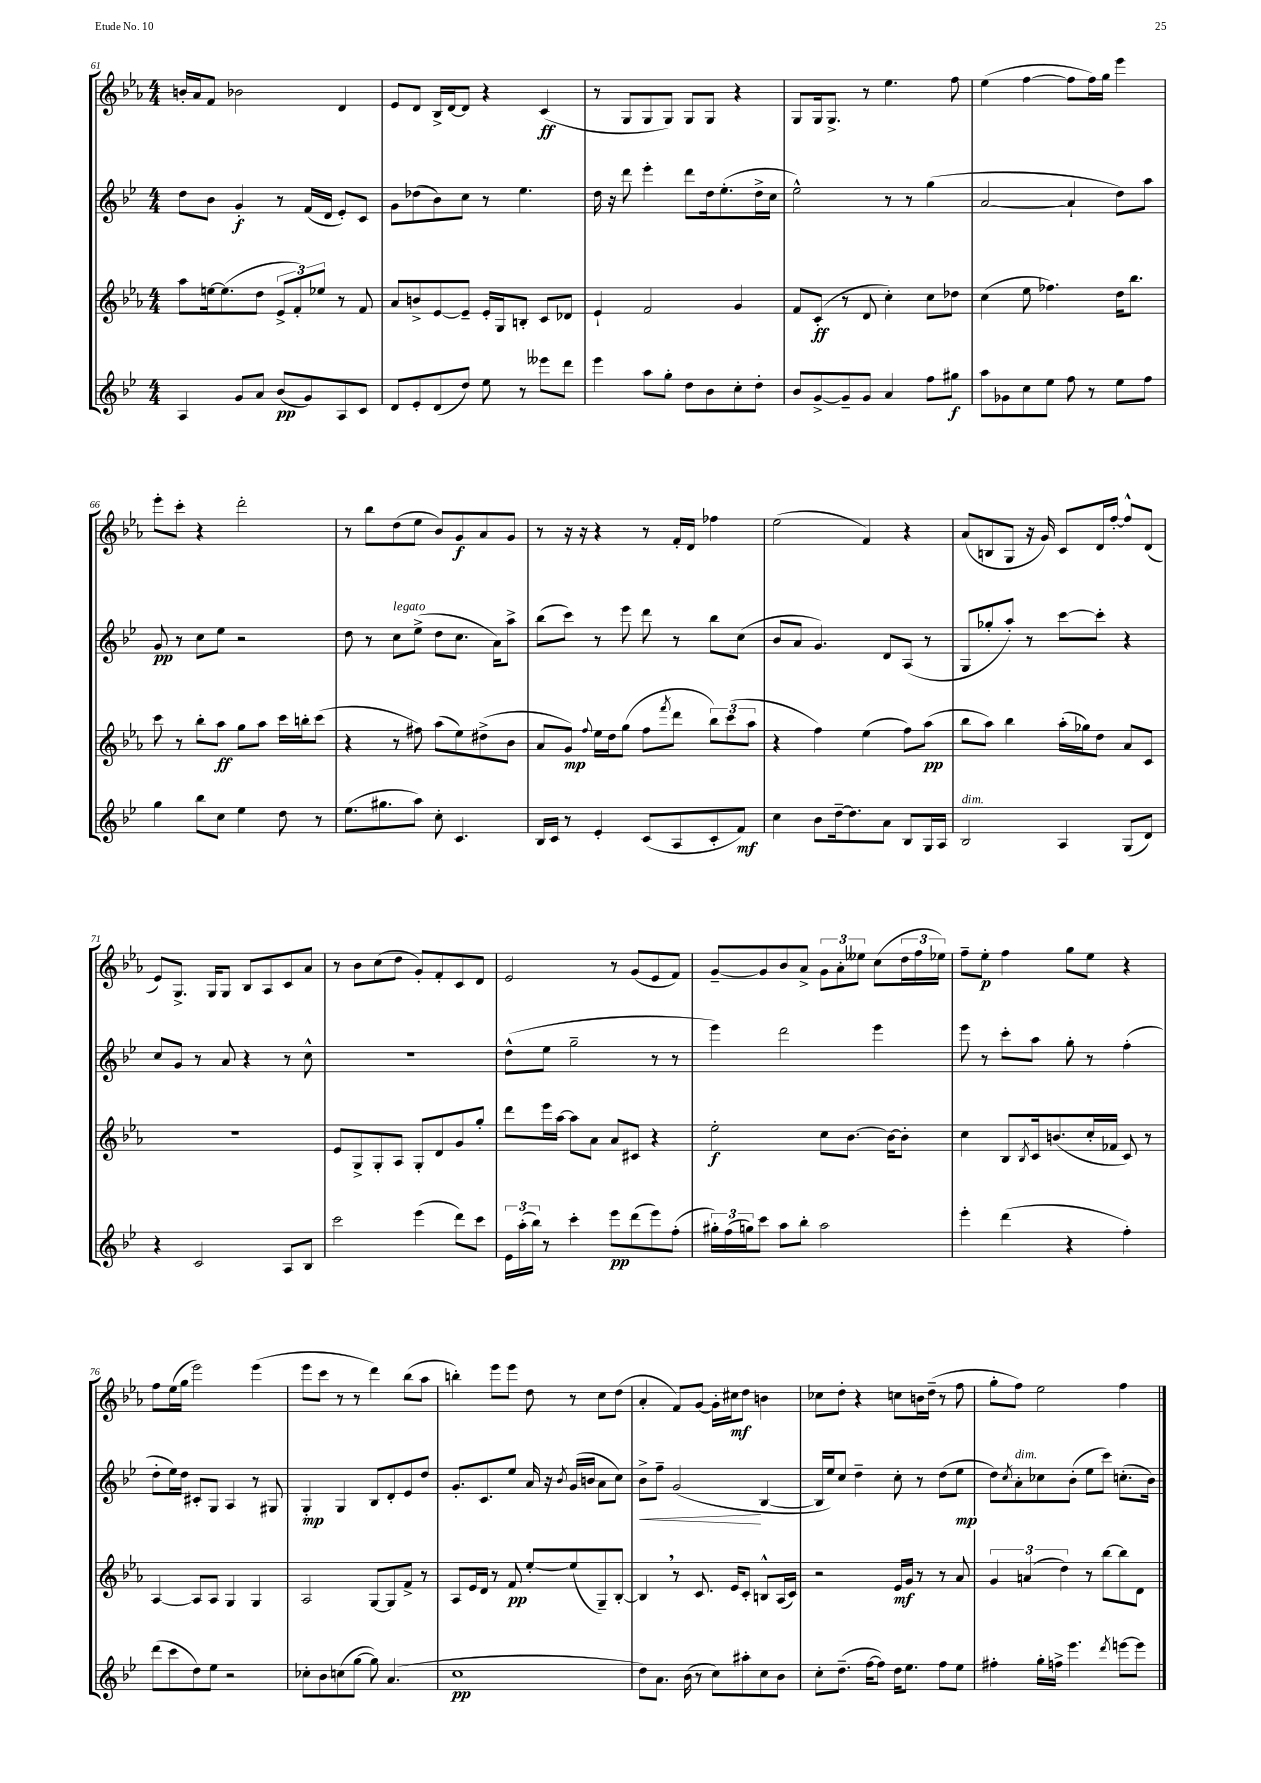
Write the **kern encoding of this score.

**kern	**kern	**kern	**kern
*staff4	*staff3	*staff2	*staff1
*clefG2	*clefG2	*clefG2	*clefG2
*k[b-e-]	*k[b-e-a-]	*k[b-e-]	*k[b-e-a-]
*M4/4	*M4/4	*M4/4	*M4/4
4A	8aa-	8dd	16b'
.	.	.	16a-
.	[16ee	8b-	8f
.	(8.ee]	.	.
8g	.	4g'	2b-
8a	8dd	.	.
(8b-	12e-^	8r	.
.	12f')	.	.
8g)	.	(16f	.
.	12ee-	.	.
.	.	16d	.
8A	8r	8e-')	4d
8c	8f	8c	.
=	=	=	=
8d	8a-	8g	8e-
8e-'	8b^	(8dd-	8d
(8d	[8e-	8b-)	16B-^
.	.	.	[16d
8dd)	8e-~]	8cc	8d]
8ee-	16e-'	8r	4r
.	16G	.	.
8r	8B'	4.ee-	.
8eee--	8c	.	(4c
8ddd	8d-	.	.
=	=	=	=
4eee-	4e-`	16dd	8r
.	.	16r	.
.	.	8ddd	8G
8aa	2f	4eee-'	8G
8gg'	.	.	8G)
8dd	.	8ddd	8G
8b-	.	16dd	8G
.	.	(8.ee-'	.
8cc'	4g	.	4r
8dd'	.	16dd^	.
.	.	16cc	.
=	=	=	=
8b-	8f	2ee-^^)	8G
[8g^	(8c'	.	16G
.	.	.	8.G^
8g~]	8r	.	.
8g	8d	.	8r
4a	4cc')	8r	4.ee-
.	.	8r	.
8ff	8cc	(4gg	.
8gg#	8dd-	.	8ff
=	=	=	=
8aa	(4cc	[2a	(4ee-
8g-	.	.	.
8cc	8ee-	.	[4ff
8ee-	4.ff-)	.	.
8ff	.	4a`]	8ff]
8r	.	.	16ff)
.	.	.	16gg
8ee-	16dd	8dd)	4eee-
.	8.bb-	.	.
8ff	.	8aa	.
=	=	=	=
4gg	8ccc	8g	8eee-'
.	8r	8r	8ccc'
8bb-	8bb-'	8cc	4r
8cc	8aa-	8ee-	.
4ee-	8gg	2r	2ddd'
.	8aa-	.	.
8dd	16ccc	.	.
.	16bb'	.	.
8r	(8ccc	.	.
=	=	=	=
(8.ee-	4r	8dd	8r
.	.	8r	8bb-
8.gg#	.	.	.
.	8r	8cc	(8dd
8aa)	8ff#)	(8ee-^	8ee-
8cc'	(8aa-	8dd	8b-)
4.c	8ee-)	8.cc	8g
.	(8dd#^	.	8a-
.	.	16a)	.
.	8b-	8aa^	8g
=	=	=	=
16B-	8a-	(8bb-	8r
16c	.	.	.
8r	8g)	8ccc)	16r
.	.	.	16r
.	8qqff	.	.
4e-'	16ee-	8r	4r
.	16dd	.	.
.	(8gg	8eee-	.
(8c	8ff	8ddd	8r
.	8qfff	.	.
8A	8ddd	8r	16f'
.	.	.	16d
8c'	12bb-)	8bb-	4ff-
.	(12ccc	.	.
8f)	.	(8cc	.
.	12aa-	.	.
=	=	=	=
4cc	4r	8b-	(2ee-
.	.	8a	.
8b-	4ff)	4.g)	.
[16dd~	.	.	.
8.dd]	.	.	.
.	(4ee-	.	4f)
8a	.	8d	.
8B-	8ff)	(8A	4r
16G	(8aa-	8r	.
16A	.	.	.
=	=	=	=
2B-	8bb-	8G	(8a-
.	8aa-)	8gg-'	8B
.	4bb-	8aa')	8G
.	.	8r	16r
.	.	.	16g)
4A	(16aa-'	[8ccc	8c
.	16gg-)	.	.
.	8dd	8ccc']	16d
.	.	.	[16ff'
(8G	8a-	4r	8ff^^]
8d)	8c	.	(8d
=	=	=	=
4r	1r	8cc	8e-)
.	.	8g	8.G^
2c	.	8r	.
.	.	.	16G
.	.	8a	8G
.	.	4r	8B-
.	.	.	8A-
8A	.	8r	8c
8B-	.	8cc^^	8a-
=	=	=	=
2ccc	8e-	1r	8r
.	8G^	.	8b-
.	8G'	.	(8cc
.	8A-	.	8dd
(4eee-	8G'	.	8g')
.	8d	.	8f'
8ddd)	8g	.	8c
8ccc	8gg'	.	8d
=	=	=	=
24e-	8ddd	(8dd^^	2e-
(24aa'	.	.	.
24bb-)	.	.	.
8r	16eee-	8ee-	.
.	[16aa-	.	.
4ccc'	8aa-]	2gg~	.
.	8a-	.	.
8eee-	8a-	.	8r
(8ddd	8c#	.	(8g
8eee-)	4r	8r	8e-
(8ff'	.	8r	8f)
=	=	=	=
24gg#')	2ee-'	4eee-)	[8g~
(24ff	.	.	.
24gg)	.	.	.
8ccc	.	.	8g]
8aa	.	2ddd	8b-
8bb-'	.	.	8a-^
2aa	8cc	.	12g
.	.	.	12a-'
.	[8.b-	.	.
.	.	.	12ee--
.	.	4eee-	(8cc
.	16b-_	.	.
.	8b-']	.	24dd
.	.	.	24ff
.	.	.	24ee-)
=	=	=	=
4eee-'	4cc	8eee-	8ff~
.	.	8r	8ee-'
(4ddd	8B-	8ccc'	4ff
.	8qB-	.	.
.	16c	8aa	.
.	(8.b	.	.
4r	.	8gg'	8gg
.	16cc'	8r	8ee-
.	16f-	.	.
4ff')	8c)	(4ff'	4r
.	8r	.	.
=	=	=	=
(8ddd	[4A-	8dd'	8ff
8ccc	.	16ee-)	(16ee-
.	.	16dd	16gg
8dd)	8A-]	8c#'	2eee-)
8ee-	8A-	8G	.
2r	4G	4A	.
.	4G	8r	(4eee-
.	.	8G#	.
=	=	=	=
8cc-'	2A-	4G'	8eee-
8b-	.	.	8ccc
(8cc	.	4G	8r
[8gg	.	.	8r
8gg])	[8G	8B-	4ddd)
(4.a	8G]	8d'	.
.	8f^	8e-	(8bb-
.	8r	8dd	8aa-
=	=	=	=
1cc	8A-	8.g'	4bb')
.	16e-	.	.
.	16d	8.c	.
.	8r	.	8eee-
.	8f	8ee-	8eee-
.	[8ee-'	16a	8dd
.	.	16r	.
.	.	8qb-	.
.	(8ee-]	(16g	8r
.	.	16b	.
.	8G~)	8a	8cc
.	[8B-'	8cc)	(8dd
=	=	=	=
8dd)	4B-]	8b-^	4a-'
8.a	.	8ff~	.
.	8r	(2g	8f)
(16b-	.	.	.
8r	8.c	.	[8g
8cc)	.	.	16g']
.	16e-	.	16cc#
8aa#'	8c'	.	8dd
8cc	8B^^	[4B-	4b
8b-	(16A-	.	.
.	16c)	.	.
=	=	=	=
8cc'	2r	16B-]	8cc-
.	.	16ee-)	.
(8.dd~	.	8cc	8dd'
.	.	4dd~	4r
[16ff	.	.	.
8ff])	.	.	.
16dd	16e-	8cc'	8cc
8.ee-	16g	.	.
.	8r	8r	16b
.	.	.	(16dd~
8ff	8r	(8dd	8r
8ee-	8a-	8ee-	8ff
=	=	=	=
4ff#'	6g	8dd)	8gg'
.	.	8qcc	.
.	.	8a'	8ff)
.	(6a	.	.
16gg'	.	8cc-	2ee-
16ff^	.	.	.
.	6dd)	.	.
4.eee-	.	(8b-'	.
.	8r	8ee-	.
.	[8bb-	8ccc)	.
8qddd	.	.	.
[8eee	8bb-]	(8.cc'	4ff
8eee]	8d	.	.
.	.	16b-)	.
==	==	==	==
*-	*-	*-	*-
